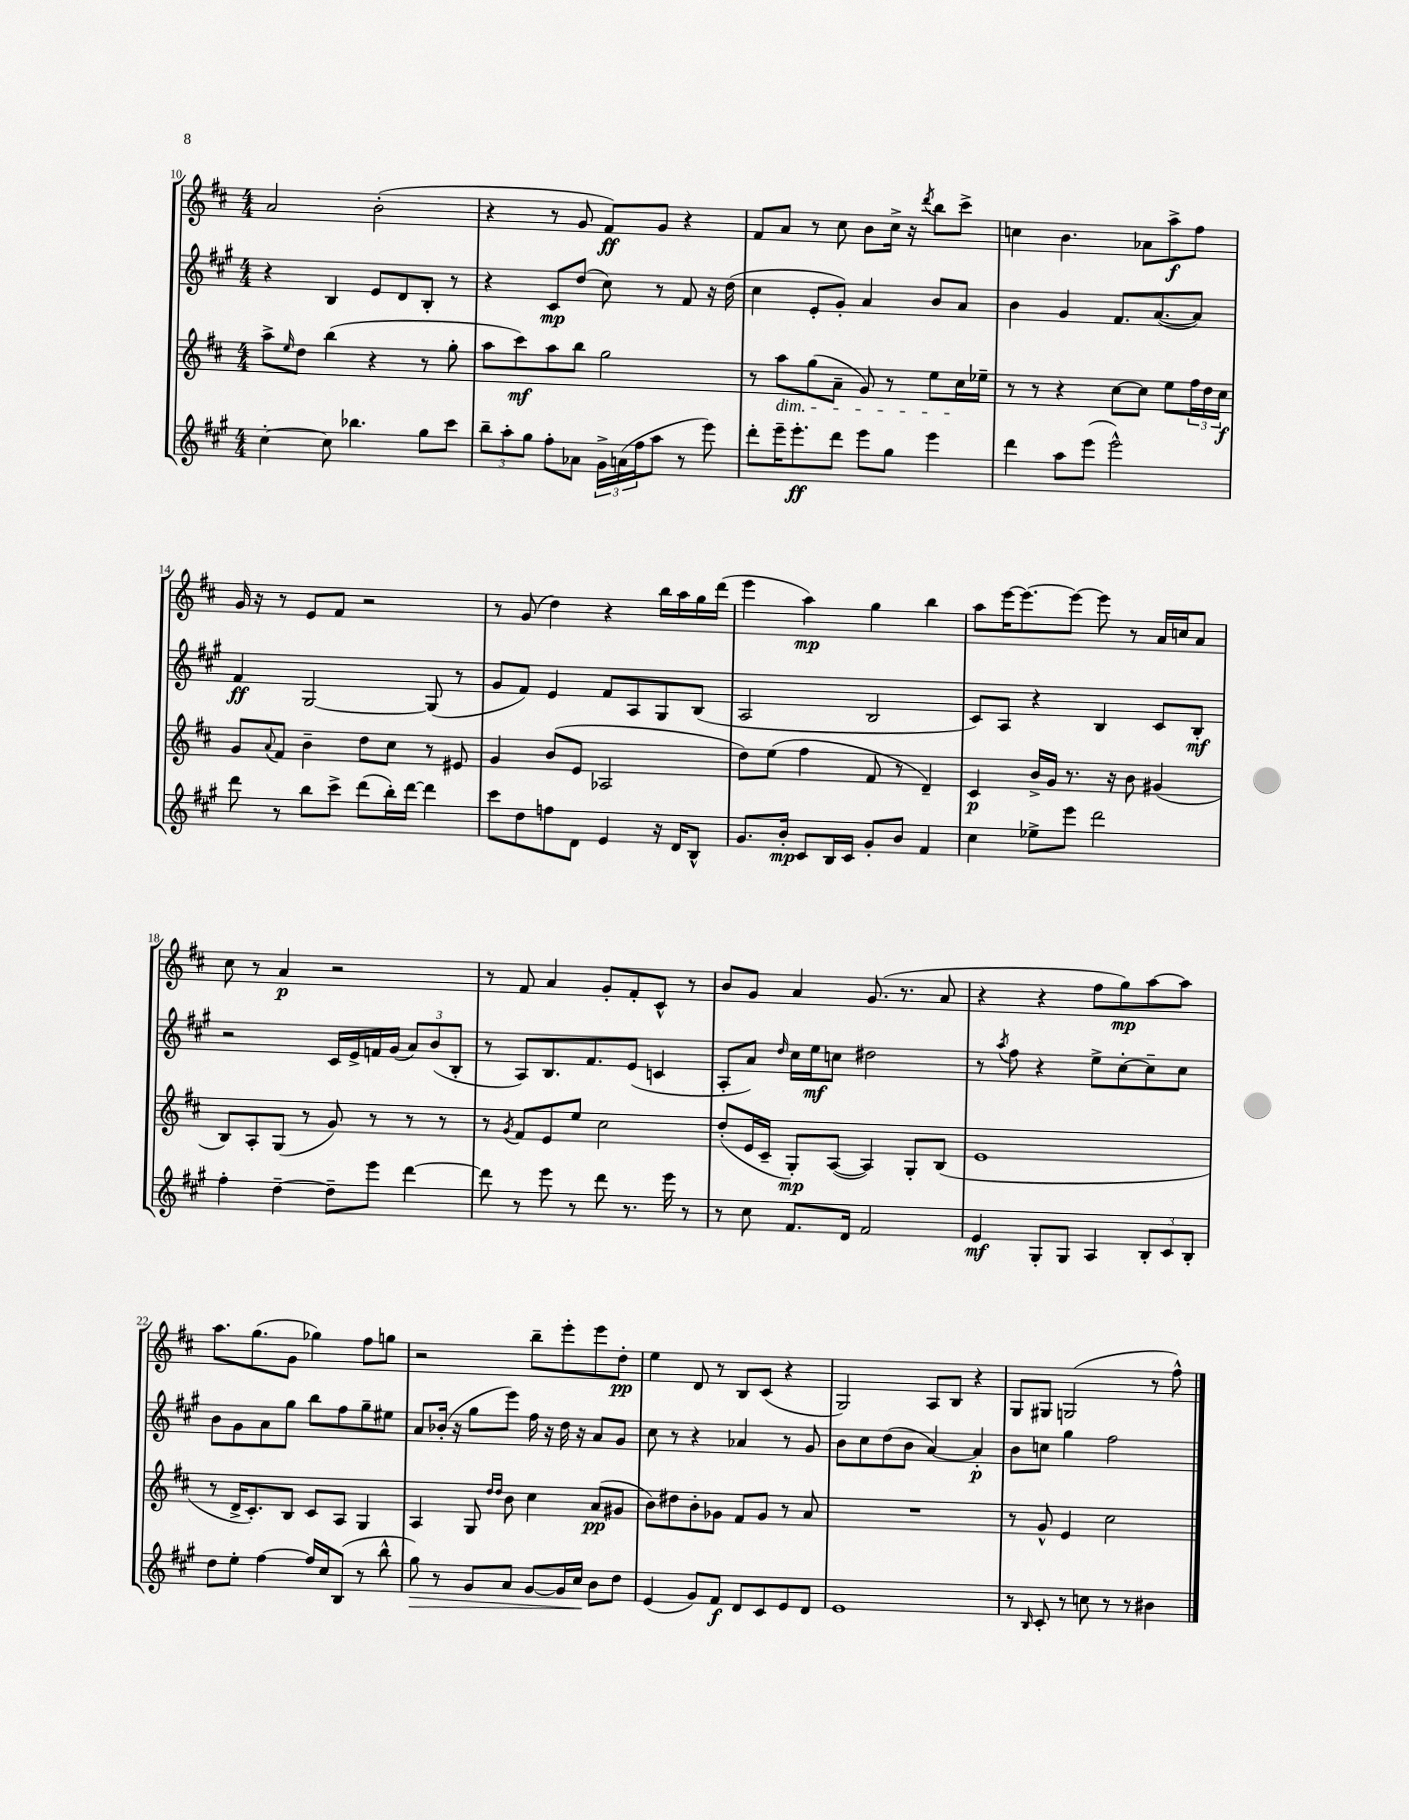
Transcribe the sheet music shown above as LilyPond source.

<<
\new StaffGroup <<
\new Staff = "s0" {
    \clef treble \key d \major \numericTimeSignature \time 4/4
    a'2 b'2-.( |
    r4 r8 g'8 fis'8\ff) g'8 r4 |
    fis'8 a'8 r8 cis''8 b'8 cis''16-> r16 \acciaccatura { d'''8 } b''8 cis'''8-> |
    c''4 b'4. aes'8 a''8->\f fis''8 |
    g'16 r16 r8 e'8 fis'8 r2 |
    r8 g'8( d''4) r4 b''16 a''16 g''16 d'''16( |
    e'''4 a''4\mp) g''4 b''4 |
    a''8 e'''16~ e'''8.~ e'''8~ e'''8 r8 a'16 c''16 a'8 |
    cis''8 r8 a'4\p r2 |
    r8 fis'8 a'4 g'8-. fis'8-. cis'8-^ r8 |
    b'8 g'8 a'4 g'8.( r8. a'8 |
    r4 r4 fis''8 g''8\mp) a''8~ a''8 |
    a''8. g''8.( g'8 ges''4) fis''8 g''8 |
    r2 b''8-- e'''8-. e'''8 d''8-.\pp |
    e''4 d'8 r8 b8 cis'8( r4 |
    g2) a8 b8 r4 |
    g8 gis8 g2( r8 fis''8-^) \bar "|." |
}
\new Staff = "s1" {
    \clef treble \key a \major \numericTimeSignature \time 4/4
    r4 b4 e'8 d'8 b8-. r8 |
    r4 cis'8\mp d''8( cis''8) r8 fis'8 r16 d''16( |
    cis''4 e'8-. gis'8-.) a'4 b'8 a'8 |
    b'4 gis'4 fis'8. a'8.~( a'8) |
    fis'4\ff gis2~ gis8( r8 |
    gis'8 fis'8) e'4 fis'8 a8 gis8 b8( |
    a2 b2 |
    cis'8) a8 r4 b4 cis'8 b8-.\mf |
    r2 cis'16 e'16-> f'16 gis'16( \tuplet 3/2 { a'8) b'8( b8-. } |
    r8 a8) b8. fis'8. e'8( c'4 |
    a8-. a'8) \grace { d''16 } cis''16 e''16\mf c''8 dis''2 |
    r8 \acciaccatura { a''8 } fis''8 r4 e''8-> cis''8~-. cis''8-- cis''8 |
    b'8 gis'8 a'8 gis''8 b''8 fis''8 gis''8-- eis''8 |
    a'8 bes'16-.( r16 gis''8 e'''8) fis''16 r16 d''16 r16 a'8 gis'8 |
    cis''8 r8 r4 aes'4 r8 gis'8 |
    b'8 cis''8 d''8( b'8 a'4~) a'4-.\p |
    b'8 c''8 gis''4 fis''2 \bar "|." |
}
\new Staff = "s2" {
    \clef treble \key d \major \numericTimeSignature \time 4/4
    a''8-> \grace { e''16 } d''8 b''4( r4 r8 g''8-. |
    a''8 cis'''8\mf) a''8 b''8 g''2 |
    r8 a''8\dim g''8( a'8-- g'8) r8 e''8 cis''16\! ees''16-- |
    r8 r8 r4 cis''8~ cis''8 e''8 \tuplet 3/2 { fis''16 d''16 cis''16\f } |
    g'8 \appoggiatura { a'8 } fis'8 b'4-- d''8 cis''8 r8 eis'8 |
    g'4 b'8( e'8 aes2 |
    d''8) e''8( fis''4 fis'8 r8 d'4--) |
    cis'4\p b'16-> g'16 r8. r16 b'8 gis'4( |
    b8) a8-. g8( r8 g'8) r8 r8 r8 |
    r8 \acciaccatura { g'8 } fis'8 e'8 e''8 cis''2 |
    d''8-.( e'16 cis'16-- g8-.\mp) a8~( a4) g8-. b8( |
    e'1 |
    r8 d'16-> cis'8.-.) b8 cis'8 a8 g4 |
    a4 g8 \grace { d''16 d''16 } b'8 cis''4 a'8\pp( gis'8 |
    b'8) dis''8 b'8-. ges'8 fis'8 ges'8 r8 a'8 |
    R1 |
    r8 g'8-^ e'4 cis''2 \bar "|." |
}
\new Staff = "s3" {
    \clef treble \key a \major \numericTimeSignature \time 4/4
    cis''4~-. cis''8 bes''4. gis''8 cis'''8 |
    \tuplet 3/2 { b''8-- a''8-. gis''8 } fis''8-. aes'8 \tuplet 3/2 { gis'16-> a'16( fis''16 } a''8 r8 e'''8) |
    d'''8-. e'''16-- e'''8.-.\ff d'''8 e'''8 gis''8 e'''4 |
    d'''4 a''8 e'''8( e'''2-^) |
    d'''8 r8 b''8 cis'''8-> d'''8( b''16-.) d'''16~ d'''4 |
    cis'''8 d''8 f''8 d'8 e'4 r16 d'16 b8-^ |
    gis'8. b'16-.\mp cis'8 b16 cis'16 gis'8-. b'8 fis'4 |
    cis''4 ees''8-> e'''8 d'''2 |
    fis''4-. d''4~-- d''8-- e'''8 d'''4~ |
    d'''8 r8 e'''8 r8 d'''8 r8. e'''16 r8 |
    r8 cis''8 fis'8. d'16 fis'2 |
    e'4\mf gis8-. gis8 a4 \tuplet 3/2 { b8-. cis'8 b8-. } |
    d''8 e''8-. fis''4~ fis''16 cis''16 b8( r8 b''8-^ |
    gis''8\>) r8 gis'8 a'8 gis'8~ gis'16 cis''16\! b'8 d''8 |
    e'4( gis'8) fis'8\f d'8 cis'8 e'8 d'8 |
    e'1 |
    r8 \grace { b16 } cis'8-. r8 c''8 r8 r8 bis'4 \bar "|." |
}
>>
>>
\layout { \context { \Score currentBarNumber = #10 } }
